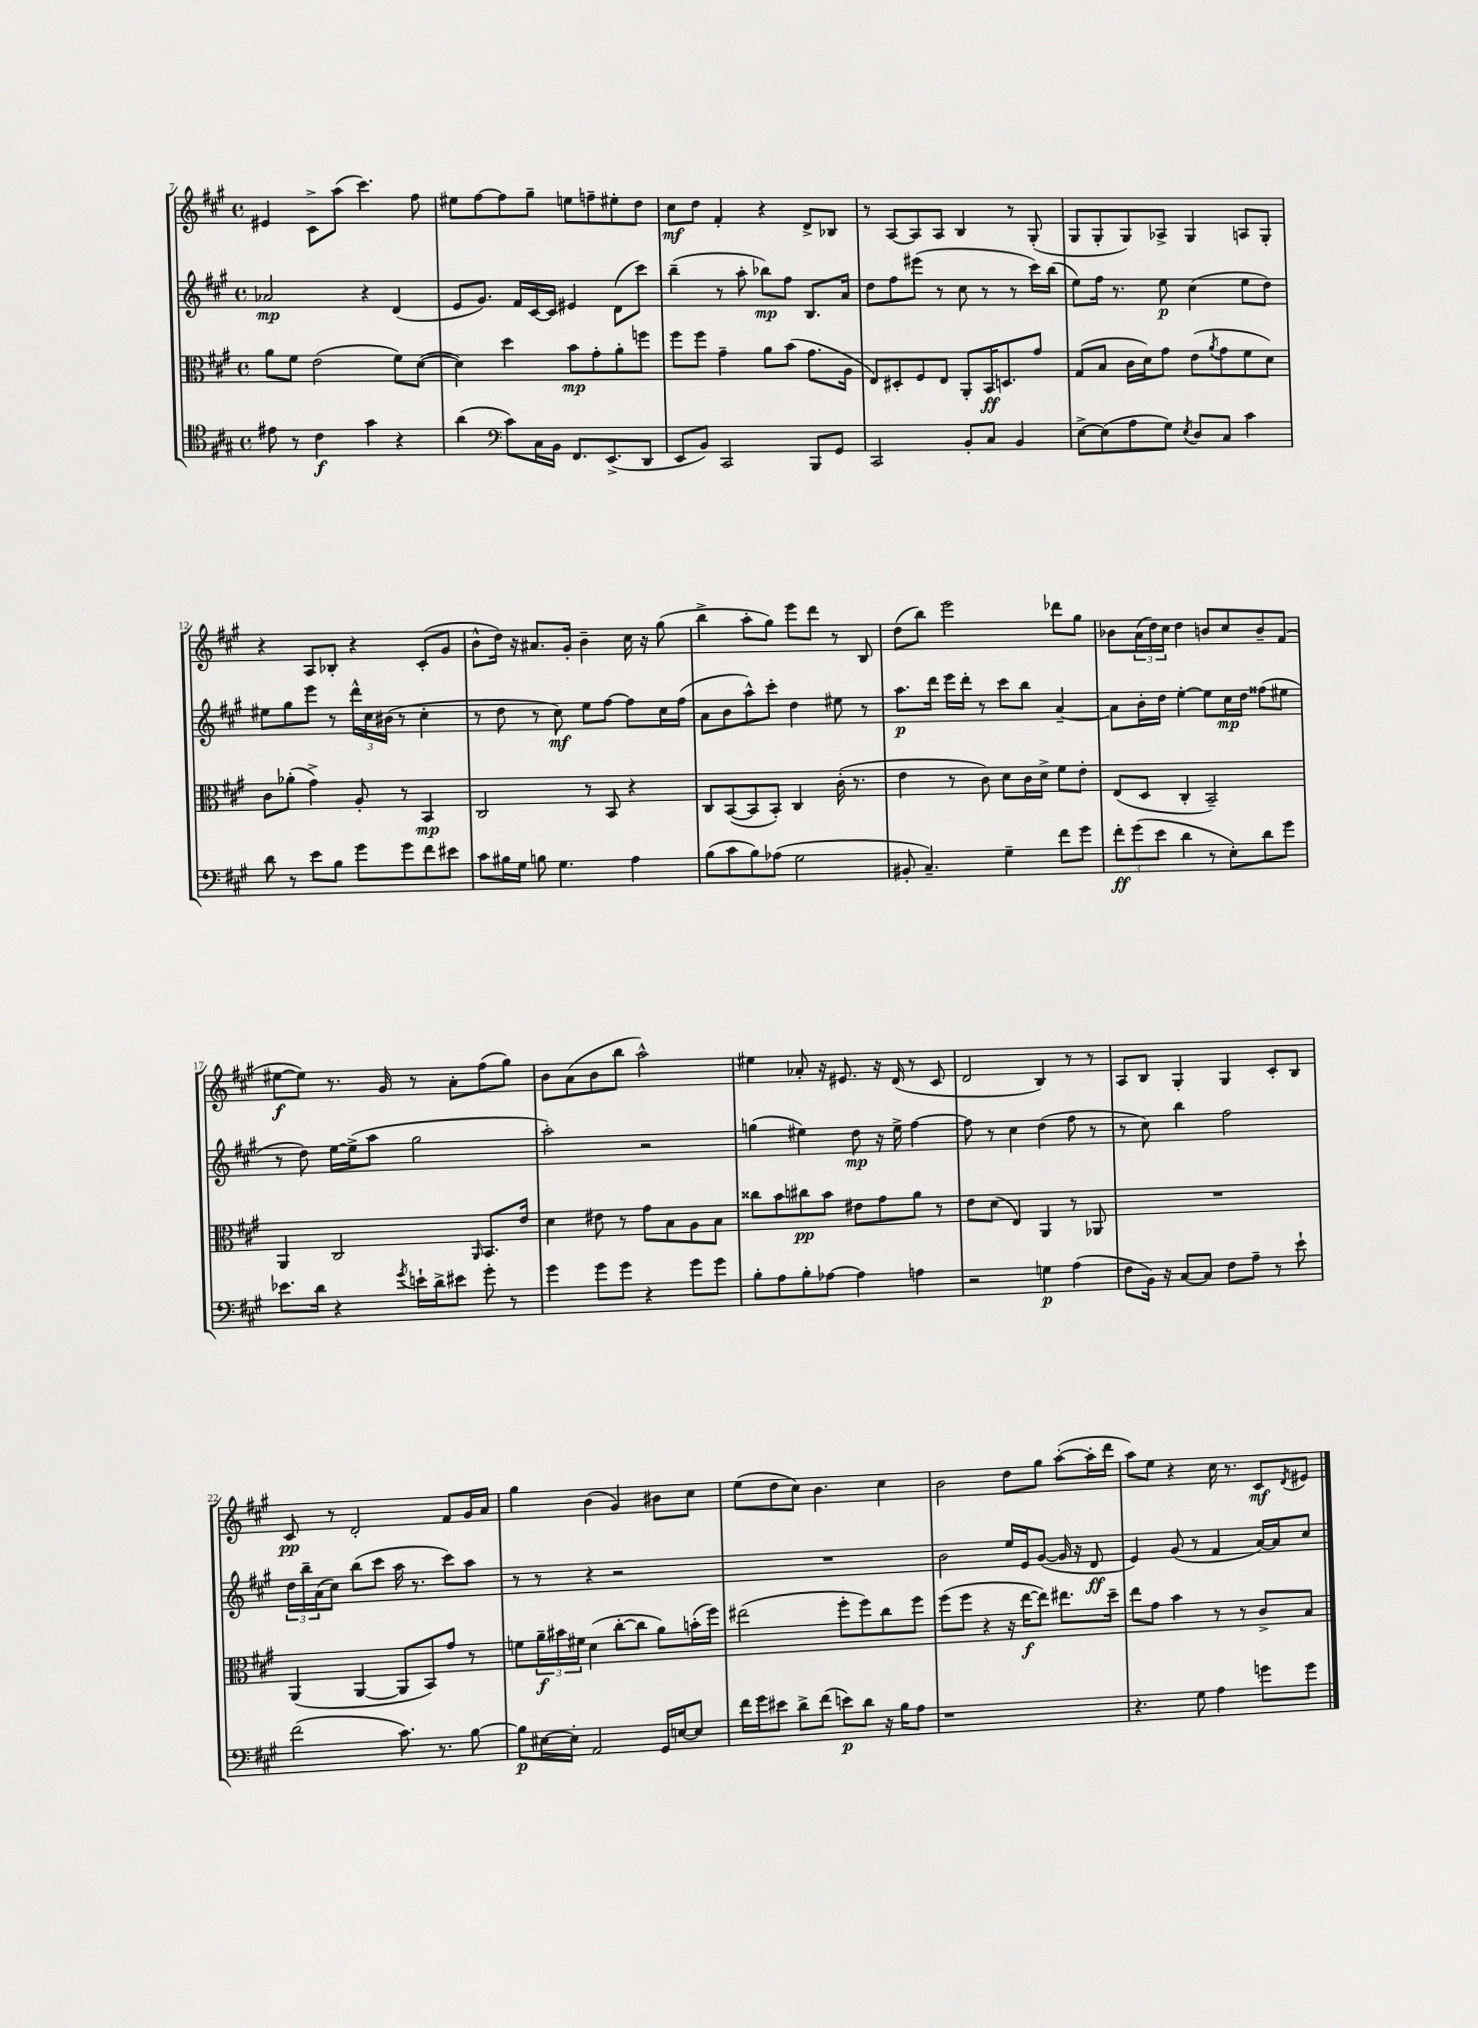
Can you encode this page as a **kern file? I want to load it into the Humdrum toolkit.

**kern	**dynam	**kern	**dynam	**kern	**dynam	**kern	**dynam
*part4	*part4	*part3	*part3	*part2	*part2	*part1	*part1
*staff4	*staff4	*staff3	*staff3	*staff2	*staff2	*staff1	*staff1
*clefC4	*	*clefC3	*	*clefG2	*	*clefG2	*
*k[f#c#g#]	*	*k[f#c#g#]	*	*k[f#c#g#]	*	*k[f#c#g#]	*
*M4/4	*	*M4/4	*	*M4/4	*	*M4/4	*
*met(c)	*	*met(c)	*	*met(c)	*	*met(c)	*
=7	=7	=7	=7	=7	=7	=7	=7
8e#X\	.	8a\L	.	2a-X/	mp	4e#X/	.
8r	.	8f#\J	.	.	.	.	.
4c#\	f	(2e\	.	.	.	8c#^\L	.
.	.	.	.	.	.	(8aa\J	.
4g#\	.	.	.	4r	.	4.ccc#\)	.
4r	.	8f#\L)	.	(4d/	.	.	.
.	.	([8d\J	.	.	.	8ff#\	.
=8	=8	=8	=8	=8	=8	=8	=8
(4a\	.	4d\])	.	8e/L	.	8ee#X\L	.
.	.	.	.	8.g#/J)	.	[8ff#\	.
*clefF4	*	*	*	*	*	*	*
8c#\L)	.	4dd\	.	.	.	8ff#\]	.
.	.	.	.	16f#/LL	.	.	.
16C#\L	.	.	.	[16c#/	.	8gg#~\J	.
16BB\JJ	.	.	.	16c#/JJ]	.	.	.
8.FF#/L	.	8b\L	mp	4e#X/	.	8een\L	.
.	.	8g#'\	.	.	.	8ffn~\	.
(8.EE^/	.	.	.	.	.	.	.
.	.	8a'\	.	(8d\L	.	8ee#X'\	.
8DD/J	.	8ffn\J	.	8ccc#\J)	.	8dd\J	.
=9	=9	=9	=9	=9	=9	=9	=9
8EE/L	.	8ff#\L	.	(4bb~\	.	8cc#\L	mf
8BB/J)	.	8ff#\J	.	.	.	8dd\J	.
2CC#/	.	4g#~\	.	8r	.	4f#'/	.
.	.	.	.	8aa'\	.	.	.
.	.	8a\L	.	8bb-X\L)	mp	4r	.
.	.	(8b\J	.	8ff#\J	.	.	.
8BBB/L	.	8.g#\L	.	8.B/L	.	8d^/L	.
8GG#/J	.	.	.	.	.	8B-X/J	.
.	.	16A\Jk	.	16a/Jk	.	.	.
=10	=10	=10	=10	=10	=10	=10	=10
2CC#/	.	8E/L)	.	8dd\L	.	8r	.
.	.	8D#X'/	.	8ff#\	.	[8A/L	.
.	.	8F#/	.	(8eee#X\J	.	8A/]	.
.	.	8E/J	.	8r	.	8A/J	.
8BB'/L	.	8AA'/L	.	8cc#\	.	4B/	.
8C#/J	.	16BB/K	ff	8r	.	.	.
.	.	8.Dn/	.	.	.	.	.
4BB/	.	.	.	8r	.	8r	.
.	.	8g#/J	.	16ccc#\LL)	.	(8G#'/	.
.	.	.	.	(16bb\JJ	.	.	.
=11	=11	=11	=11	=11	=11	=11	=11
[8E^\L	.	(8G#/L	.	8ee\L)	.	8G#/L	.
(8E\]	.	8B/J	.	16ff#\Jk	.	8G#'/	.
.	.	.	.	8.r	.	.	.
8A\	.	16c#\LL	.	.	.	8G#/)	.
.	.	16d\J)	.	.	.	.	.
8G#\J)	.	8g#\J	.	8ee\	p	8A-X^/J	.
8qE/	.	.	.	.	.	.	.
8D/L	.	(8e\L	.	(4cc#\	.	4G#/	.
.	.	8qa/	.	.	.	.	.
8C#/J	.	8g#\	.	.	.	.	.
4c#\	.	8f#\	.	8ee\L	.	8An/L	.
.	.	8d\J)	.	8dd\J)	.	8G#'/J	.
!!LO:LB:g=z
=12	=12	=12	=12	=12	=12	=12	=12
8d\	.	8c#\L	.	8ee#X\L	.	4r	.
8r	.	(8a-X'\J	.	8gg#\	.	.	.
8e\L	.	4g#^\)	.	8eee\J	.	8A/L	.
8B\J	.	.	.	8r	.	8B-X'/J	.
8g#\L	.	8A'/	.	24ddd^^\LL	.	4r	.
.	.	.	.	24cc#\	.	.	.
.	.	.	.	(24b#X\JJ	.	.	.
8g#\	.	8r	.	8r	.	.	.
8f#\	.	4BB/	mp	4cc#'\	.	(8c#'/L	.
8e#X\J	.	.	.	.	.	8g#/J	.
=13	=13	=13	=13	=13	=13	=13	=13
8c#\L	.	2C#/	.	8r	.	8b^^\L	.
16B#X\L	.	.	.	8dd\	.	16dd\Jk)	.
16G#\JJ	.	.	.	.	.	16r	.
8Bn\	.	.	.	8r	.	8.a#X/L	.
4.G#\	.	.	.	8cc#\)	mf	.	.
.	.	.	.	.	.	16g#'/Jk	.
.	.	8r	.	8ee\L	.	4b~\	.
.	.	8BB/	.	[8ff#\J	.	.	.
4A\	.	4r	.	8ff#\L]	.	16cc#\	.
.	.	.	.	.	.	16r	.
.	.	.	.	16cc#\L	.	(8gg#\	.
.	.	.	.	(16ff#\JJ	.	.	.
=14	=14	=14	=14	=14	=14	=14	=14
(8B\L	.	8C#/L	.	8a\L	.	4bb^\	.
8c#\	.	([8BB/	.	8b\	.	.	.
8B\)	.	8BB/]	.	8aa^^\)	.	8aa'\L	.
(8A-X\J	.	8BB'/J)	.	8ccc#'\J	.	8gg#\J)	.
2G#\	.	4C#/	.	4dd\	.	8eee\L	.
.	.	.	.	.	.	8ddd\J	.
.	.	(16c#'\	.	8ee#X\	.	8r	.
.	.	8.r	.	.	.	.	.
.	.	.	.	8r	.	8B/	.
=15	=15	=15	=15	=15	=15	=15	=15
8BB#X'/	.	4e\	.	8.aa\L	p	(8dd\L	.
4.C#~/)	.	.	.	.	.	8bb\J)	.
.	.	.	.	16ddd\Jk	.	.	.
.	.	8r	.	16eee\LL	.	2eee\	.
.	.	.	.	16ddd'\JJ	.	.	.
.	.	8c#\)	.	8r	.	.	.
4G#~\	.	8d\L	.	8ccc#\L	.	.	.
.	.	16c#\L	.	8bb\J	.	.	.
.	.	16d^\JJ	.	.	.	.	.
8f#\L	.	8f#\L	.	[4a~/	.	8ddd-X\L	.
8g#\J	.	8e'\J	.	.	.	8gg#\J	.
=16	=16	=16	=16	=16	=16	=16	=16
12f#'\L	ff	(8E/L	.	8a\L]	.	8b-X\L	.
(12g#\	.	.	.	.	.	.	.
.	.	8D/J	.	16b'\L	.	(24a\L	.
12e\J	.	.	.	.	.	24dd\)	.
.	.	.	.	16dd\JJ	.	.	.
.	.	.	.	.	.	24cc#\JJ	.
4d\	.	4C#'/	.	[4ee'\	.	4dd\	.
8r	.	2BB~/)	.	8ee\L]	.	8bn/L	.
8E'\L)	.	.	.	16cc#\L	mp	8cc#/	.
.	.	.	.	16dd\JJ	.	.	.
8d\	.	.	.	(8ff##X\L	.	8b~/	.
8g#\J	.	.	.	8ee#X\J	.	(8f#/J	.
!!LO:LB:g=z
=17	=17	=17	=17	=17	=17	=17	=17
8.e-X\L	.	4AA/	.	8r	.	[8ee#X\L	f
.	.	.	.	8dd\)	.	8ee#\J])	.
16d\Jk	.	.	.	.	.	.	.
4r	.	2C#/	.	[16ee\LL	.	8.r	.
.	.	.	.	(16ee^\J]	.	.	.
.	.	.	.	8aa\J	.	.	.
.	.	.	.	.	.	16g#/	.
8qg#/	.	.	.	.	.	.	.
16en`\LL	.	.	.	2gg#\	.	8r	.
16d^\J	.	.	.	.	.	.	.
8e#X\J	.	.	.	.	.	8a'\L	.
.	.	16qqAA/	.	.	.	.	.
8g#'\	.	8.BB/L	.	.	.	(8ff#\	.
8r	.	.	.	.	.	8gg#\J)	.
.	.	16e/Jk	.	.	.	.	.
=18	=18	=18	=18	=18	=18	=18	=18
4g#\	.	4d\	.	2aa'\)	.	8b\L	.
.	.	.	.	.	.	(8a\	.
8g#\L	.	8e#X\	.	.	.	8b\	.
8g#\J	.	8r	.	.	.	8bb\J	.
4r	.	8g#\L	.	2r	.	2aa^^\)	.
.	.	8B\	.	.	.	.	.
8g#\L	.	8A\	.	.	.	.	.
8g#\J	.	8B\J	.	.	.	.	.
=19	=19	=19	=19	=19	=19	=19	=19
8B'\L	.	8cc##X\L	.	(4ggn\	.	4ee#X\	.
8A\	.	8b\	.	.	.	.	.
8B'\	.	8cc#X\	pp	4ee#X\)	.	8a-X'/	.
[8A-X\J	.	8b\J	.	.	.	16r	.
.	.	.	.	.	.	8.e#X/	.
4A-\]	.	8e#X\L	.	8dd\	mp	.	.
.	.	8g#\	.	16r	.	16r	.
.	.	.	.	16ee#^\	.	(16d/	.
4An\	.	8a\J	.	[4ff#\	.	8r	.
.	.	8r	.	.	.	8c#/	.
=20	=20	=20	=20	=20	=20	=20	=20
2r	.	8e\L	.	8ff#\]	.	2d/	.
.	.	(8d\J	.	8r	.	.	.
.	.	4E/)	.	4cc#\	.	.	.
4Gn\	p	4AA/	.	(4dd\	.	4B/)	.
(4A\	.	8r	.	8ff#\	.	8r	.
.	.	8AA-X/	.	8r	.	8r	.
=21	=21	=21	=21	=21	=21	=21	=21
8F#\L	.	1r	.	8r	.	8A/L	.
16BB\Jk)	.	.	.	8cc#\)	.	8B/J	.
16r	.	.	.	.	.	.	.
[8C#/L	.	.	.	4bb\	.	4G#'/	.
8C#/J]	.	.	.	.	.	.	.
8F#\L	.	.	.	2ff#\	.	4G#/	.
8A~\J	.	.	.	.	.	.	.
8r	.	.	.	.	.	8c#'/L	.
8e`\	.	.	.	.	.	8B/J	.
!!LO:LB:g=z
=22	=22	=22	=22	=22	=22	=22	=22
(2f#\	.	(4AA/	.	24dd\LL	.	8c#/	pp
.	.	.	.	24bb~\	.	.	.
.	.	.	.	(24a\J	.	.	.
.	.	.	.	8cc#\J)	.	8r	.
.	.	[4AA/	.	(8bb\L	.	2d'/	.
.	.	.	.	8ccc#\J	.	.	.
8.c#\)	.	8AA/L]	.	16aa\	.	.	.
.	.	.	.	8.r	.	.	.
.	.	8BB/)	.	.	.	.	.
8.r	.	.	.	.	.	.	.
.	.	8g#/J	.	8ccc#\L)	.	8f#/L	.
[8B\	.	8r	.	8aa\J	.	16g#/L	.
.	.	.	.	.	.	16a/JJ	.
=23	=23	=23	=23	=23	=23	=23	=23
8B\L]	p	8fn\L	.	8r	.	4gg#\	.
[16E#X\L	.	24a~\L	f	8r	.	.	.
.	.	24b#X\	.	.	.	.	.
16E#'\JJ]	.	.	.	.	.	.	.
.	.	24f#X\JJ	.	.	.	.	.
2AA/	.	(4d\	.	4r	.	(4b\	.
.	.	[8cc#'\L	.	2r	.	4g#/)	.
.	.	8cc#\J]	.	.	.	.	.
16GG#/LL	.	8a\L)	.	.	.	8b#X\L	.
[16En/J	.	.	.	.	.	.	.
8E/J]	.	(16bn'\L	.	.	.	8cc#\J	.
.	.	16ff#\JJ)	.	.	.	.	.
=24	=24	=24	=24	=24	=24	=24	=24
16f#\LL	.	(2ee#X\	.	1r	.	(8ee\L	.
16g#\J	.	.	.	.	.	.	.
8e#X\J	.	.	.	.	.	8dd\	.
8d^\L	.	.	.	.	.	8cc#\J)	.
(8f#\J	.	.	.	.	.	4.b\	.
8en\L)	p	8ff#'\L	.	.	.	.	.
8d\J	.	8ff#\)	.	.	.	.	.
16r	.	8cc#\	.	.	.	4cc#\	.
16B\KL	.	.	.	.	.	.	.
8A\J	.	8ff#\J	.	.	.	.	.
=25	=25	=25	=25	=25	=25	=25	=25
1r	.	(8ff#\L	.	2b\	.	2b\	.
.	.	8ff#\J	.	.	.	.	.
.	.	4r	.	.	.	.	.
.	.	16r	.	16ee/LL	.	8dd\L	.
.	.	[16ee\KL	f	16e/J	.	.	.
.	.	8ee\J])	.	([8g#/J	.	8gg#\J	.
.	.	8.ee#X\L	.	16g#/]	.	([8aa'\L	.
.	.	.	.	16r	.	.	.
.	.	.	.	8d/	ff	16aa'\L]	.
.	.	16dd~\Jk	.	.	.	16ddd\JJ	.
=26	=26	=26	=26	=26	=26	=26	=26
4.r	.	8ee\L	.	4e/)	.	8aa\L)	.
.	.	8g#\J	.	.	.	8ee\J	.
.	.	4b\	.	(8g#/	.	4r	.
8G#\	.	.	.	8r	.	.	.
4A\	.	8r	.	4f#/	.	16cc#\	.
.	.	.	.	.	.	8.r	.
.	.	8r	.	.	.	.	.
8gn\L	.	8c#^/L	.	[16a/LL)	.	8c#/L	mf
.	.	.	.	16a/J]	.	.	.
.	.	.	.	.	.	8qd/	.
8g\J	.	8B/J	.	8cc#/J	.	8e#X/J	.
==	==	==	==	==	==	==	==
*-	*-	*-	*-	*-	*-	*-	*-
